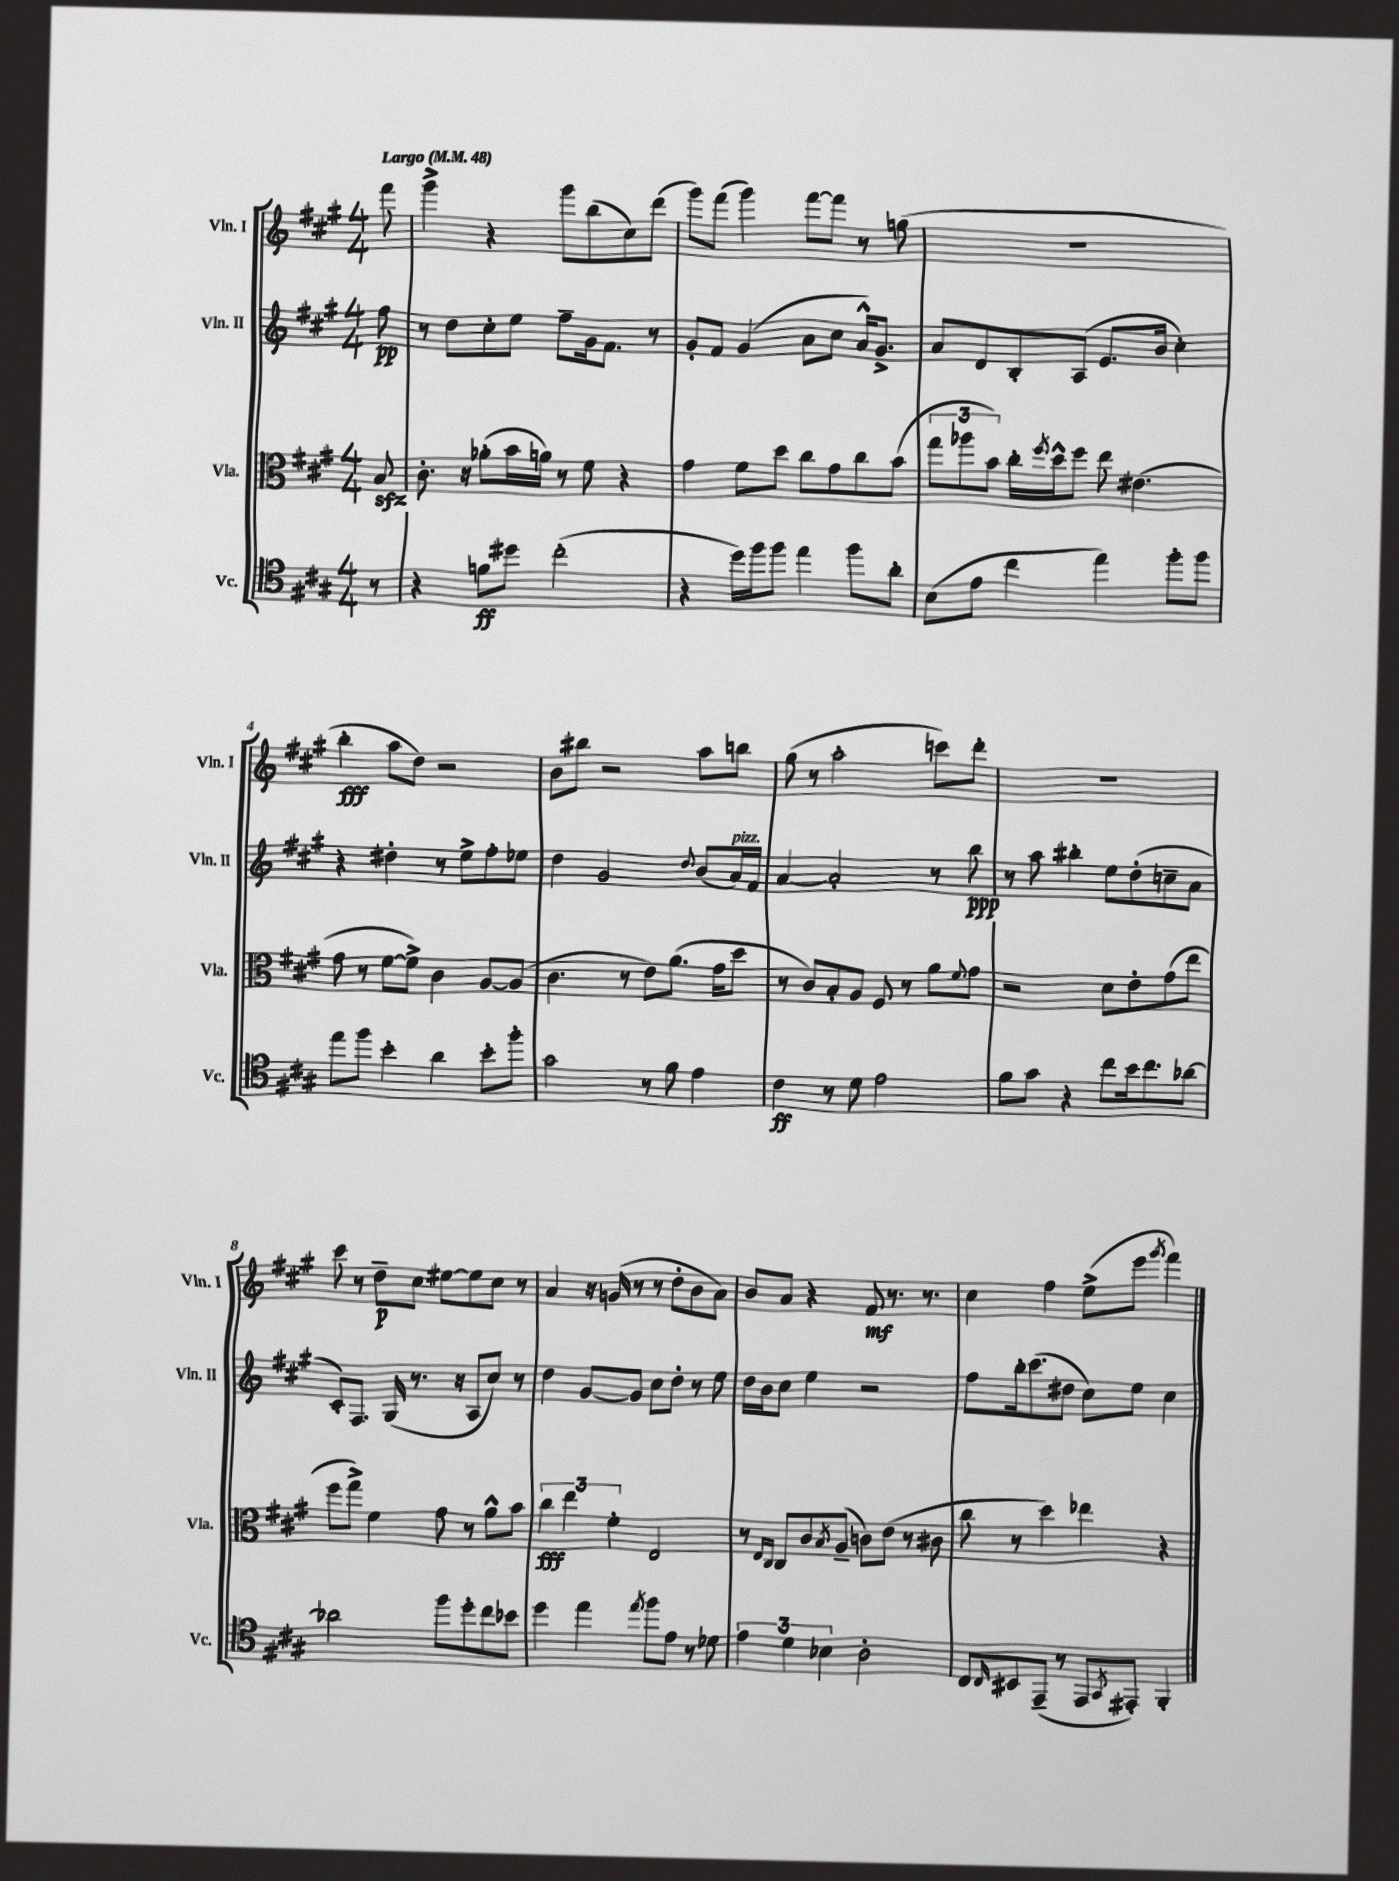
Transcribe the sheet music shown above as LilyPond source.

<<
\new StaffGroup <<
\new Staff = "s0" \with { instrumentName = "Vln. I" shortInstrumentName = "Vln. I" } {
    \clef treble \key a \major \numericTimeSignature \time 4/4 \partial 8 \tempo "Largo" 4 = 48
    fis'''8 |
    gis'''4-> r4 gis'''8 b''8( cis''8) d'''8( |
    gis'''8) fis'''8( gis'''4) fis'''8~ fis'''8 r8 g''8( |
    R1 |
    b''4-.\fff a''8 d''8) r2 |
    b'8 bis''8 r2 a''8 b''8 |
    gis''8( r8 a''2-. c'''8) d'''8-. |
    R1 |
    cis'''8 r8 d''8--\p cis''8 eis''8~ eis''8 cis''8 r8 |
    a'4 r16 g'16( r8 r8 d''8-. b'8 a'8) |
    b'8 a'8 r4 fis'8\mf r8. r8. |
    cis''4 fis''4 e''8->( e'''8 \acciaccatura { gis'''8 } fis'''4) \bar "|." |
}
\new Staff = "s1" \with { instrumentName = "Vln. II" shortInstrumentName = "Vln. II" } {
    \clef treble \key a \major \numericTimeSignature \time 4/4 \partial 8
    fis''8\pp |
    r8 d''8 cis''8-. e''8 fis''8-- gis'16 fis'8. r8 |
    gis'8-. fis'8 gis'4( a'8 cis''8 a'16-^) gis'8.-> |
    a'8 d'8 b8-. a8( e'8. b'16 cis''4-.) |
    r4 dis''4-. r8 e''8-> fis''8-. ees''8 |
    d''4 gis'2 \appoggiatura { d''8 } b'8( a'16^\markup { \italic "pizz." }) fis'16 |
    a'4~ a'2-. r8 b''8\ppp |
    r8 a''8 bis''4-. e''8 d''8-.( c''8-- a'8 |
    cis'8-.) fis8. gis16( r8. r16 a8 cis''8) r8 |
    d''4 gis'8~ gis'8 cis''8 d''8-. r8 e''8 |
    d''16 b'16 cis''8 e''4 r2 |
    fis''8 b''16-. cis'''8.( dis''8 cis''8) e''8 cis''4 \bar "|." |
}
\new Staff = "s2" \with { instrumentName = "Vla." shortInstrumentName = "Vla." } {
    \clef alto \key a \major \numericTimeSignature \time 4/4 \partial 8
    b8\sfz |
    cis'8.-. r16 aes'8-.( b'16 a'16) r8 fis'8 r4 |
    gis'4 fis'8 d''8 cis''8 gis'8 cis''8 b'8( |
    \tuplet 3/2 { gis''8 aes''8 b'8) } cis''16-. \acciaccatura { fis''8 } d''16-^ fis''8 e''8 eis'4.( |
    gis'8 r8 fis'8~ fis'8->) cis'4 a8~ a8( |
    cis'4. r8 e'8) a'8.( gis'16 d''8 |
    r8 cis'8) b8-. a8 fis8 r8 a'8 \appoggiatura { fis'8 } gis'8 |
    r2 d'8 e'8-. gis'8( e''8 |
    fis''8 gis''8->) fis'4 gis'8 r8 a'8-^ b'8 |
    \tuplet 3/2 { cis''4\fff e''4 fis'4-. } e2 |
    r8 \grace { e16 cis16 } cis8 cis'8 \acciaccatura { b8 } a8--( c'8) e'8( r8 cis'8 |
    cis''8 r8 d''4) ees''4 r4 \bar "|." |
}
\new Staff = "s3" \with { instrumentName = "Vc." shortInstrumentName = "Vc." } {
    \clef tenor \key a \major \numericTimeSignature \time 4/4 \partial 8
    r8 |
    r4 f'8\ff dis''8 cis''2-.( |
    r4 d''16) fis''16 fis''8 e''4 fis''8 a'8-. |
    b8( e'8 cis''4 e''4) fis''8-. fis''8 |
    e''8 fis''8 b'4-. a'4 b'8-. fis''8-. |
    gis'2 r8 fis'8 e'4 |
    cis'4\ff r8 d'8 e'2 |
    fis'8 gis'8 r4 cis''8 b'16 cis''8. aes'8~ |
    aes'2 fis''8 d''8-. cis''8 bes'8 |
    d''4 e''4 \acciaccatura { e''8 } fis''8 e'8 r8 des'8 |
    \tuplet 3/2 { e'4 d'4 bes4 } a2-. |
    cis8 \grace { cis16 } bis,8 e,8--( r8 e,8 \acciaccatura { gis,8 } eis,8-.) fis,4-. \bar "|." |
}
>>
>>
